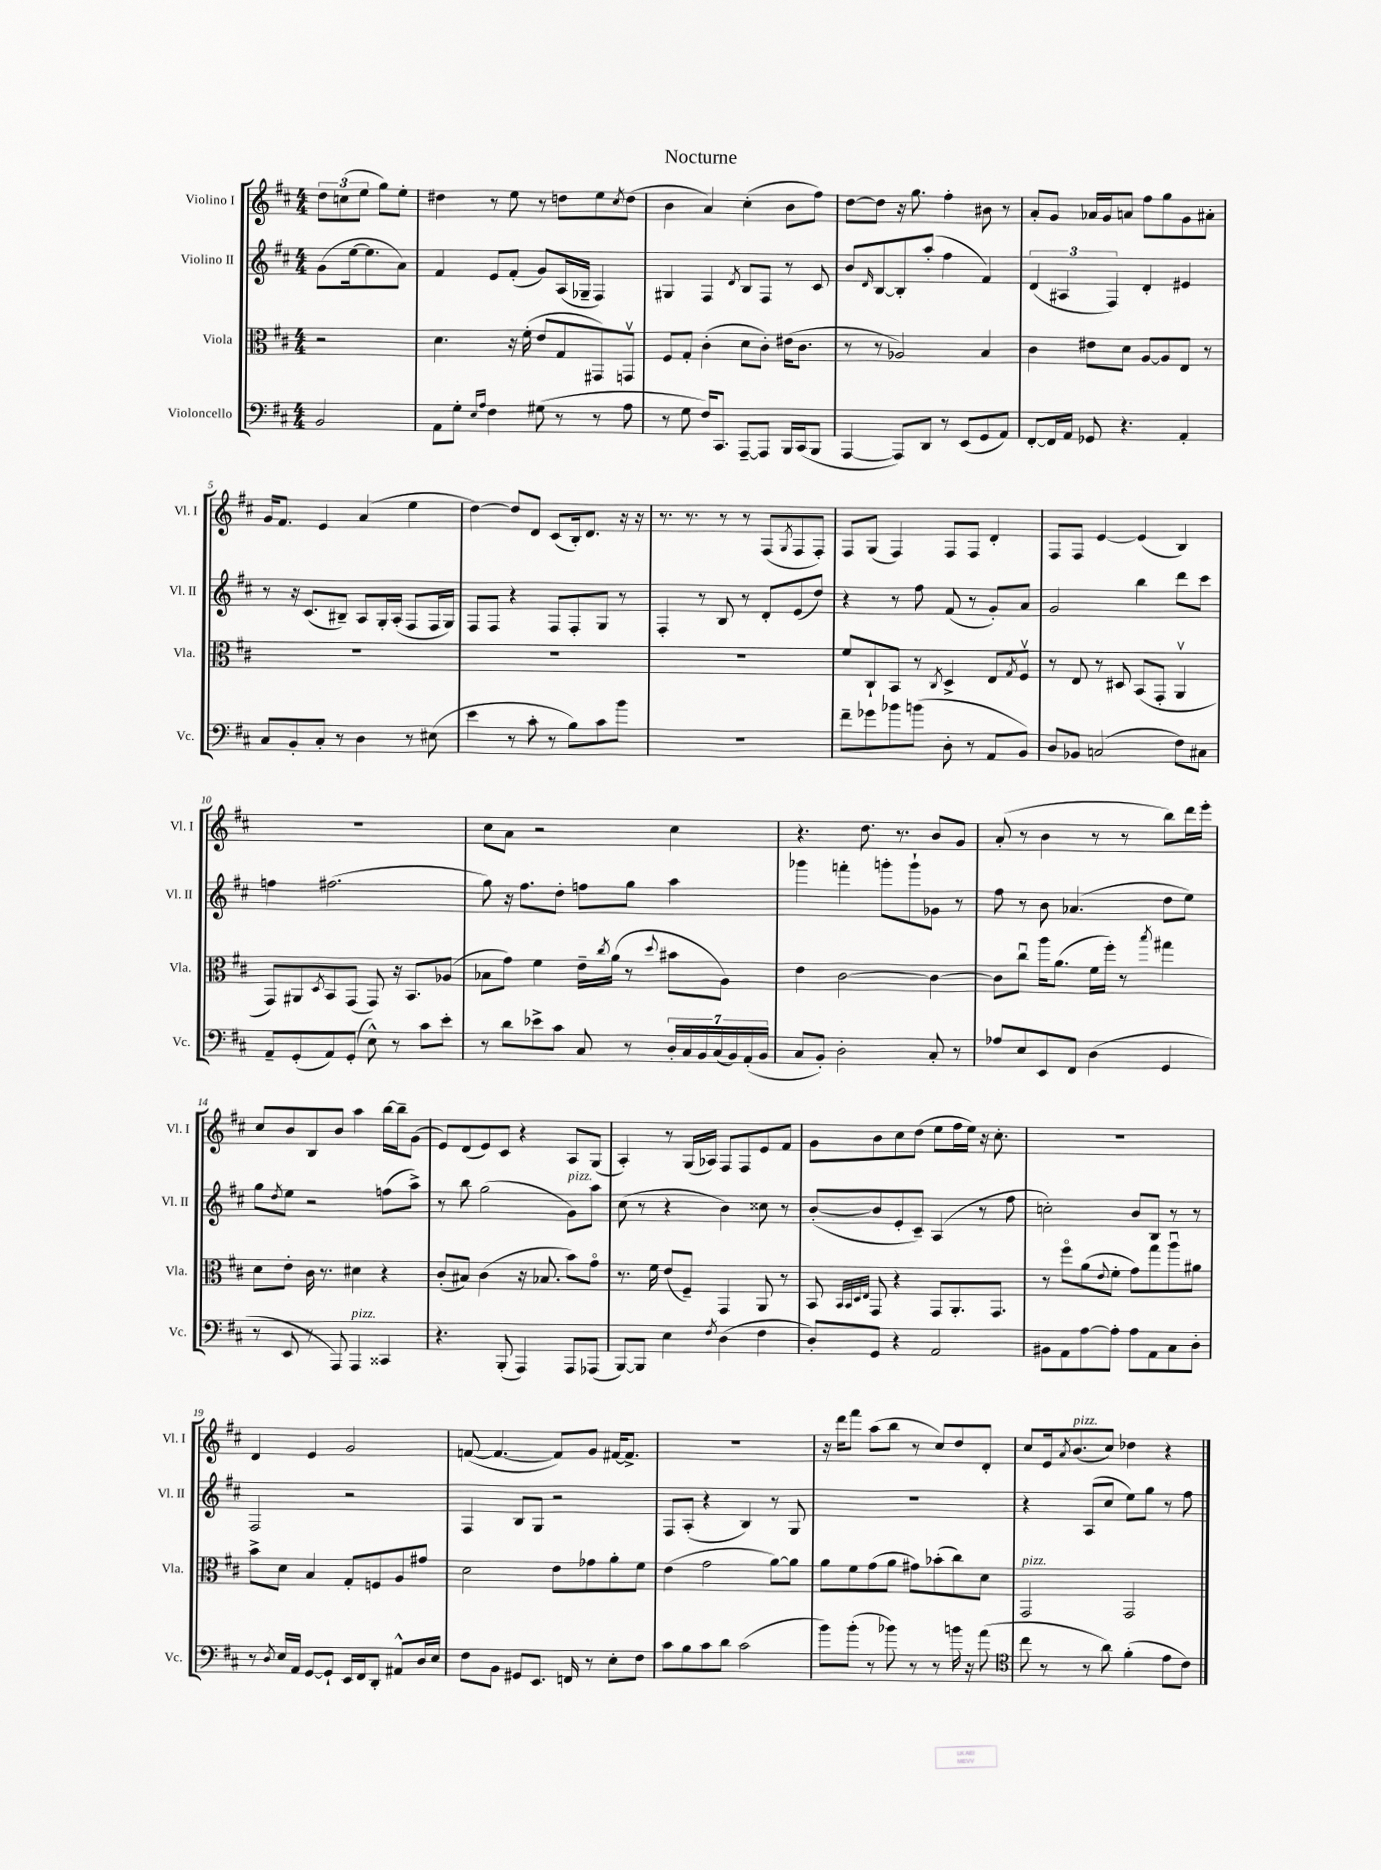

**kern	**kern	**kern	**kern
*part4	*part3	*part2	*part1
*staff4	*staff3	*staff2	*staff1
*I"Violoncello	*I"Viola	*I"Violino II	*I"Violino I
*I'Vc.	*I'Vla.	*I'Vl. II	*I'Vl. I
*clefF4	*clefC3	*clefG2	*clefG2
*k[f#c#]	*k[f#c#]	*k[f#c#]	*k[f#c#]
*M4/4	*M4/4	*M4/4	*M4/4
=	=	=	=
2BB/	2r	(8g\L	12dd\L
.	.	.	(12ccn\
.	.	[16ee\k	.
.	.	.	12ee\J
.	.	8.ee\]	.
.	.	.	8gg\L)
.	.	8a\J)	8ee'\J
=1	=1	=1	=1
8AA\L	4.d\	4f#/	4dd#X\
8G'\J	.	.	.
16qqE/LL	.	.	.
16qqA/JJ	.	.	.
4F#\	.	8e/L	8r
.	16r	(8f#'/J	8ee\
.	(16f#'\	.	.
(8G#X\	8e/L	8g/L)	8r
8r	8G/	(16A/L	8ddn\L
.	.	16G-X~/JJ	.
8r	8GG#X/)	4F#/)	8ee\
.	.	.	8qcc#/
8A\	8GGnv/J	.	(8dd\J
=2	=2	=2	=2
8r	8F#/L	4G#X/	4b\
8G\	8G'/J	.	.
16F#/KL)	(4c#'\	4F#/	4a/)
8.CC#/J	.	.	.
.	.	8qd/	.
[8AAA~/L	8d\L	8B/L	(4cc#'\
8AAA/J]	8c#'\J)	8F#/J	.
16BBB/LL	(16e#X\KL	8r	8b\L
(16CC#/J	8.c#\J	.	.
8BBB/J	.	8c#/	8ff#\J)
=3	=3	=3	=3
[4AAA/	8r	8b/L	[8dd\L
.	.	16qqd/	.
.	8r	[8B/	8dd\J]
8AAA/L])	2A-X/)	8B'/]	16r
.	.	.	8.gg\
8DD/J	.	(8aa'/J	.
8r	.	4ff#\	4ff#'\
(8EE/L	.	.	.
8GG/	4B/	4f#/)	8b#X\
8AA/J)	.	.	8r
=4	=4	=4	=4
[8FF#'/L	4c#\	(6d/	8a'/L
16FF#/L]	.	.	8g/J
.	.	6A#X/	.
16AA/JJ	.	.	.
8GG-X/	8e#X\L	.	16a-X/LL
.	.	.	16g/J
.	.	6F#/)	.
4.r	8d\J	.	8an/J
.	[8A/L	4d'/	8ff#\L
.	8A/]	.	8gg\
4AA'/	8E/J	4e#X/	8g\
.	8r	.	8a#X'\J
!!LO:LB:g=z
=5	=5	=5	=5
8C#/L	1r	8r	16g/KL
.	.	.	8.f#/J
8BB'/	.	16r	.
.	.	(8.c#/L	.
8C#'/J	.	.	4e/
8r	.	8B#X~/J)	.
4D\	.	8A/L	(4a/
.	.	16G'/L	.
.	.	(16A'/JJ	.
8r	.	8F#/L	4ee\
(8E#X\	.	16F#/L	.
.	.	16G/JJ)	.
=6	=6	=6	=6
4e\	1r	8F#/L	[4dd\)
.	.	8F#/J	.
8r	.	4r	8dd/L]
8c#'\	.	.	8d/J
8r	.	8F#/L	(8c#/L
8B\L)	.	8F#'/	16B'/k)
.	.	.	8.d/J
8c#\	.	8G/J	.
8b\J	.	8r	16r
.	.	.	16r
=7	=7	=7	=7
1r	1r	4F#'/	8.r
.	.	.	8.r
.	.	8r	.
.	.	8B/	8r
.	.	8r	8r
.	.	8d'/L	(8F#/L
.	.	.	8qG/
.	.	(8e/	8F#/
.	.	8dd/J)	8F#'/J)
=8	=8	=8	=8
8f#~\L	8f#/L	4r	8F#/L
8g-X\	8C#`/	.	(8G/J
8b-X\	8BB/J	8r	4F#/)
(8bn\J	8r	8ff#\	.
.	8qC#/	.	.
8D'\	4D^/	(8f#/	8F#/L
8r	.	8r	8F#/J
8AA/L	8E/L	8g'/L)	4d'/
.	8qG/	.	.
8BB/J)	8F#v/J	8a/J	.
=9	=9	=9	=9
8D/L	8r	2g/	8F#/L
8BB-X/J	8E/	.	8F#/J
(2Cn/	8r	.	[4e/
.	8D#X/	.	.
.	(8BB/L	4bb\	(4e/]
.	8GG'/J	.	.
8F#\L)	4AAv/	8ddd\L	4B/)
8C#X\J	.	8ccc#\J	.
!!LO:LB:g=z
=10	=10	=10	=10
8AA~/L	8GG/L)	4ffn\	1r
(8GG'/	8AA#X/	.	.
.	8qD/	.	.
8AA/)	8BB/	(2.ff#X\	.
(8GG'/J	(8GG/J	.	.
8E^^\)	8GG/)	.	.
8r	16r	.	.
.	8.BB/L	.	.
8c#\L	.	.	.
8e'\J	(8A-X/J	.	.
=11	=11	=11	=11
8r	8B-X\L	8gg\)	8cc#\L
8d\L	8g\J)	16r	8a\J
.	.	8.ff#\L	.
8e-X^\	4f#\	.	2r
8c#\J	.	8dd'\J	.
8C#/	16e~\LL	8ffn\L	.
.	8qcc#/	.	.
.	(16a\JJ	.	.
8r	8r	8gg\J	.
.	8qqdd/	.	.
28D'/LL	8b#X\L	4aa\	4cc#\
28C#/	.	.	.
28BB/	.	.	.
(28C#/	.	.	.
.	8A\J)	.	.
28BB/)	.	.	.
(28AA'/	.	.	.
28BB/JJ	.	.	.
=12	=12	=12	=12
8C#/L	4e\	4ggg-X\	4.r
8BB'/J)	.	.	.
2D'\	[2c#\	4fffn'\	.
.	.	.	8.dd\
.	.	8gggn'\L	.
.	.	.	8.r
.	.	8ggg`\	.
8C#'/	4c#\_	8g-X\J	8b/L
8r	.	8r	8g/J
=13	=13	=13	=13
8A-X/L	8c#\L]	8ff#\	(8a'/
8E/	8cc#u\J	8r	8r
8EE/	16aa\KL	8b\	4b\
.	(8.a\J	.	.
8FF#/J	.	(4.a-X/	.
(4D\	16f#\LL	.	8r
.	16ff#'\JJ)	.	.
.	8r	.	8r
.	8qbb/	.	.
4GG/	4gg#X\	8dd\L	8bb\L)
.	.	8ee\J)	16ddd\L
.	.	.	16eee'\JJ
!!LO:LB:g=z
=14	=14	=14	=14
8r	8d\L	8gg\L	8cc#/L
.	.	8qdd/	.
8EE/	8e'\J	8ee\J	8b/
8r	16c#\	2r	8B/
.	8.r	.	.
8AAA/)	.	.	8b/J
!LO:TX:a:i:t=pizz.	!	!	!
4AAA/	4d#X\	.	4aa\
4CC##X/	4r	(8ffn\L	[16bb\LL
.	.	.	16bb~\J]
.	.	8aa^\J)	(8g\J
=15	=15	=15	=15
4.r	(8c#'/L	8r	8e/L)
.	8B#X/J)	8bb\	(8d/
.	(4c#\	(2gg\	8e/)
(8BBB'/	.	.	8c#/J
4AAA/)	16r	.	4r
.	8.B-X/	.	.
!	!	!LO:TX:a:i:t=pizz.	!
8AAA/L	8b\L)	8g\L)	8A/L
(8AAA-X/J	8g\J	8aa\J	(8G/J
=16	=16	=16	=16
[8BBB/L)	8.r	(8cc#\	4A'/)
8BBB/J]	.	8r	.
.	16f#\	.	.
4E\	(8e/L	4r	8r
.	8F#~/J)	.	(16G/LL
.	.	.	16A-X/JJ)
8qF#/	.	.	.
(4D\	4GG/	4b\)	8F#/L
.	.	.	8F#/
4F#\	8AA/	8cc##X\	8e/
.	8r	8r	8f#/J
=17	=17	=17	=17
8D'/L)	8BB/	([8b'/L	8g\L
.	32qqBB/LLL	.	.
.	32qqBB/	.	.
.	32qqD/	.	.
.	32qqE/JJJ	.	.
8GG/J	8GG/	8b/]	8b\
4r	4r	8e'/	8cc#\
.	.	8c#~/J)	(8dd\J
2AA/	8GG/L	(4A/	8ee\L
.	8.AA'/	.	16ff#\L
.	.	.	16ee\JJ)
.	.	8r	16r
.	8.GG/J	.	8.cc#'\
.	.	8ff#\	.
=18	=18	=18	=18
8BB#X\L	8r	2ccn'\)	1r
8AA\	8ff#\L	.	.
[8A\	(8a\	.	.
.	8qqe/	.	.
8A'\J]	8f#'\J	.	.
8A\L	8g\L)	8b/L	.
8AA\	8gg\	8B/J	.
8C#\	8aau\	8r	.
8D'\J	8a#X\J	8r	.
!!LO:LB:g=z
=19	=19	=19	=19
8r	8b^\L	2F#/	4d/
8qD/	.	.	.
16E/LL	8d\J	.	.
16AA/JJ	.	.	.
[8GG/L	4B/	.	4e/
8GG`/J]	.	.	.
16EE/LL	8G'/L	2r	2g/
16FF#/J	.	.	.
8DD'/J	8Fn/	.	.
8AA#X^^/L	8A/	.	.
16D/L	8g#X/J	.	.
16E/JJ	.	.	.
=20	=20	=20	=20
8F#\L	2d\	4F#/	([8fn/
8BB\J	.	.	4.f/_
8GG#X/L	.	8B/L	.
8.EE/J	.	8G/J	.
.	8e\L	2r	8f/L])
16FFn/	.	.	.
8r	8g-X\	.	8g/J
8E'\L	8a'\	.	[16f#X/KL
.	.	.	8.f#^/J]
8F#\J	8f#\J	.	.
=21	=21	=21	=21
8c#\L	(4e\	8F#/L	1r
8B\	.	(8A'/J	.
8c#\	2g\	4r	.
8d\J	.	.	.
(2c#\	.	4B/)	.
.	[8a\L)	8r	.
.	8a\J]	8G/	.
=22	=22	=22	=22
8b\L)	8a\L	1r	16r
.	.	.	16ddd\KL
(8b'\J	8f#\	.	8fff#\J
8r	(8g\	.	(8aa\L
8b-X\)	8a\J	.	8bb\J
8r	8g#X\L)	.	8r
8r	(8b-X'\	.	8cc#/L)
16bn\	8cc#\)	.	8dd/
16r	.	.	.
(8a\	8d\J	.	8d'/J
=23	=23	=23	=23
*clefC4	*	*	*
!	!LO:TX:a:i:t=pizz.	!	!
8cc#\	2GG/	4r	8cc#/L
8r	.	.	16e/k
.	.	.	8qa/
!	!	!	!LO:TX:a:i:t=pizz.
.	.	.	(8.b/
8r	.	(8A/L	.
8a\)	.	8cc#/J	8cc#/J)
(4f#'\	2GG/	8ee\L)	4dd-X\
.	.	8gg\J	.
8e\L	.	8r	4r
8c#\J)	.	8ff#\	.
==	==	==	==
*-	*-	*-	*-
